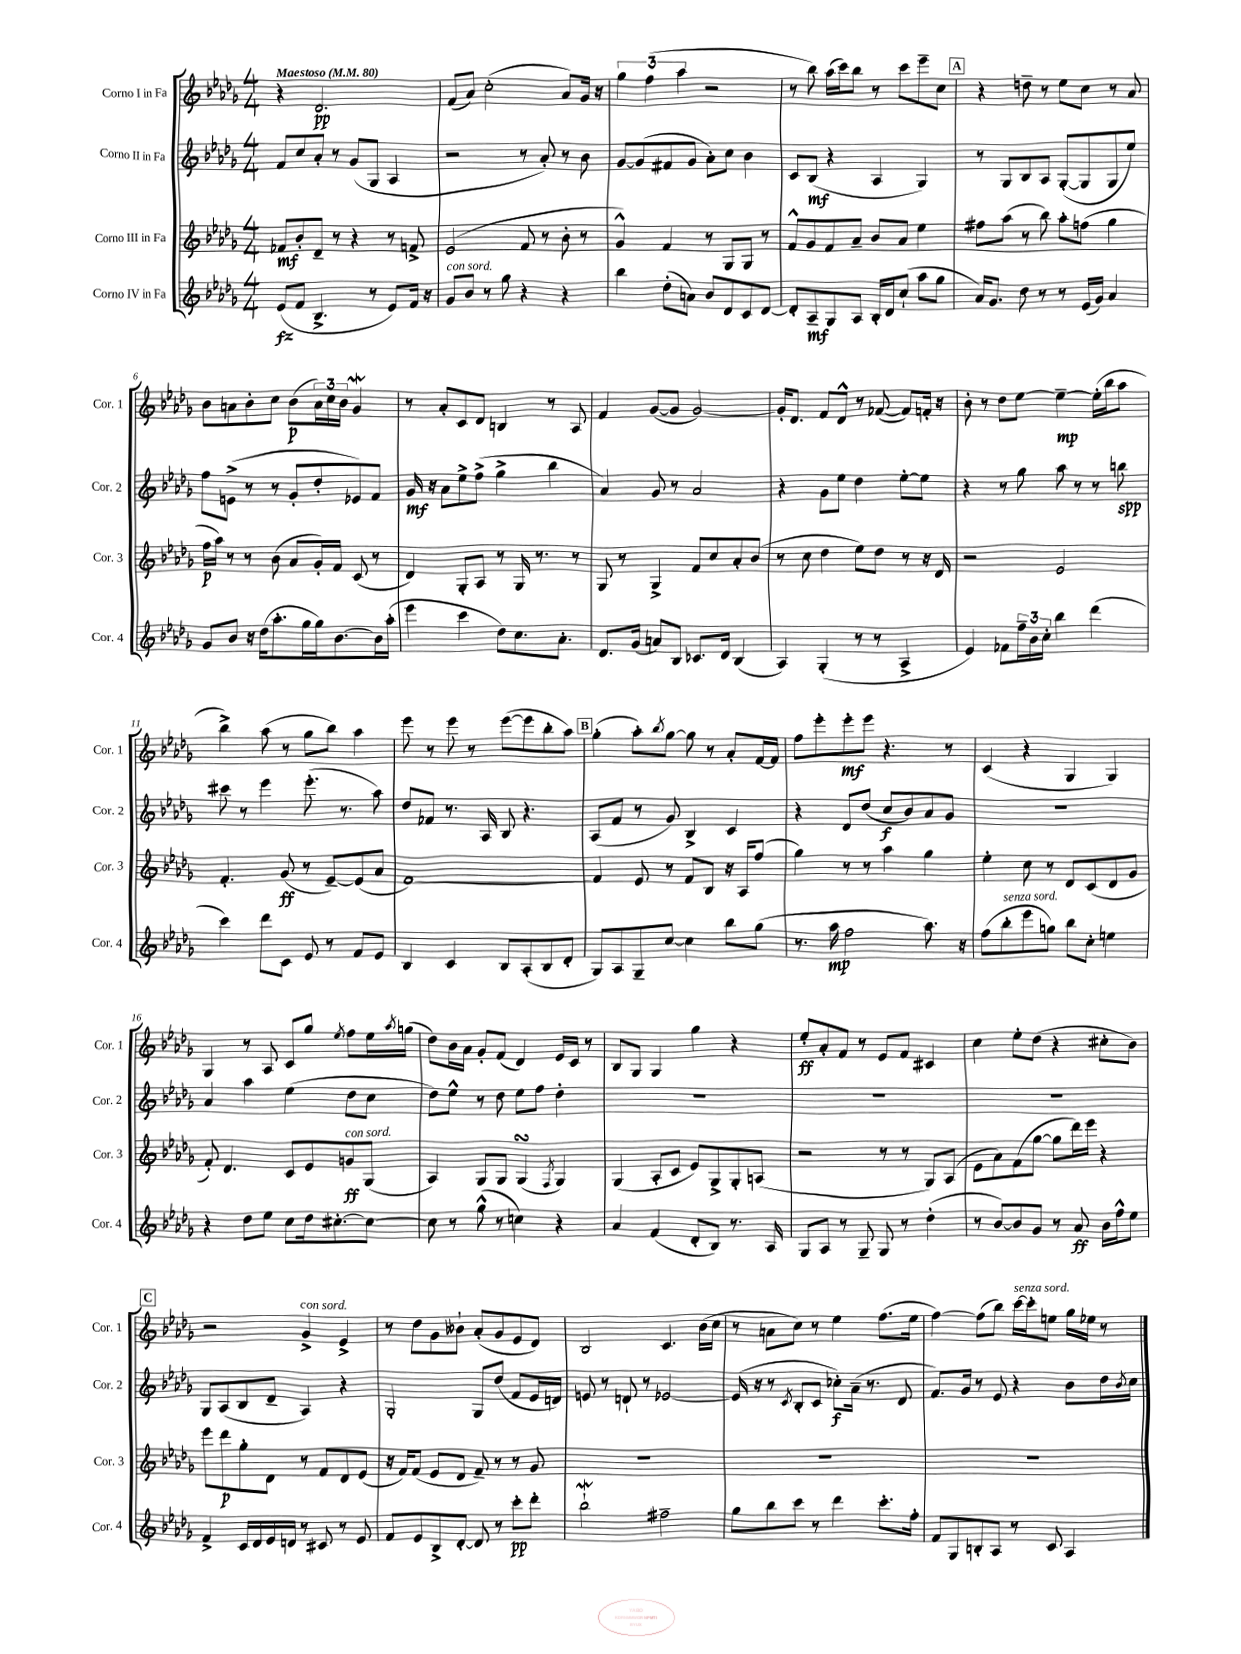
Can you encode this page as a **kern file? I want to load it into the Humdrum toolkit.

**kern	**dynam	**kern	**dynam	**kern	**dynam	**kern	**dynam
*part4	*part4	*part3	*part3	*part2	*part2	*part1	*part1
*staff4	*staff4	*staff3	*staff3	*staff2	*staff2	*staff1	*staff1
*I"Corno IV in Fa	*	*I"Corno III in Fa	*	*I"Corno II in Fa	*	*I"Corno I in Fa	*
*I'Cor. 4	*	*I'Cor. 3	*	*I'Cor. 2	*	*I'Cor. 1	*
*clefG2	*	*clefG2	*	*clefG2	*	*clefG2	*
*k[b-e-a-d-g-]	*	*k[b-e-a-d-g-]	*	*k[b-e-a-d-g-]	*	*k[b-e-a-d-g-]	*
*M4/4	*	*M4/4	*	*M4/4	*	*M4/4	*
*MM80	*	*MM80	*	*MM80	*	*MM80	*
=1	=1	=1	=1	=1	=1	=1	=1
!	!	!	!	!	!	!LO:TX:a:B:t=Maestoso	!
(8e-/L	fz	8f-X/L	mf	8f/L	.	4r	.
8f/J	.	8b-'/	.	8cc/	.	.	.
4.B-^/	.	8d-~/J	.	8a-'/J	.	2.d-/	pp
.	.	8r	.	8r	.	.	.
.	.	4r	.	(8g-/L	.	.	.
8r	.	.	.	8G-/J	.	.	.
8e-/L)	.	8r	.	4A-/	.	.	.
16f/Jk	.	8fn^/	.	.	.	.	.
16r	.	.	.	.	.	.	.
=2	=2	=2	=2	=2	=2	=2	=2
!LO:TX:a:i:t=con sord.	!	!	!	!	!	!	!
8g-/L	.	(2e-/	.	2r	.	(8f/L	.
8b-/J	.	.	.	.	.	8a-/J)	.
8r	.	.	.	.	.	(2cc'\	.
8gg-\	.	.	.	.	.	.	.
4r	.	8f/	.	8r	.	.	.
.	.	8r	.	8a-'/)	.	.	.
4r	.	8b-'\	.	8r	.	8a-/L)	.
.	.	8r	.	8b-\	.	16g-/Jk	.
.	.	.	.	.	.	16r	.
=3	=3	=3	=3	=3	=3	=3	=3
4bb-\	.	4g-^^/)	.	[8g-/L	.	6gg-\	.
.	.	.	.	(8g-/]	.	.	.
.	.	.	.	.	.	(6ff\	.
(8dd-'\L	.	4f/	.	8f#X/	.	.	.
.	.	.	.	.	.	6aa-\	.
8an\J)	.	.	.	8g-/J	.	.	.
8b-/L	.	8r	.	8a-'\L)	.	2r	.
8d-/	.	8G-/L	.	8cc\J	.	.	.
8c/	.	8G-/J	.	4b-\	.	.	.
[8d-/J	.	8r	.	.	.	.	.
=4	=4	=4	=4	=4	=4	=4	=4
8d-'/L]	.	8f^^/L	.	8c/L	.	8r	.
8A-~/	mf	8g-/	.	(8B-/J	mf	8bb-\)	.
8G-/	.	8f/	.	4r	.	(16aa-\LL	.
.	.	.	.	.	.	16ccc\J)	.
8A-/J	.	8a-~/J	.	.	.	8bb-\J	.
16B-'/LL	.	8b-/L	.	4A-/	.	8r	.
16d-/J	.	.	.	.	.	.	.
(8cc`/J	.	8a-/J	.	.	.	8ccc\L	.
8aa-\L	.	4ee-\	.	4G-/)	.	8eee-~\	.
8gg-\J	.	.	.	.	.	8cc\J	.
!!LO:REH:place=s1:t=A
=5	=5	=5	=5	=5	=5	=5	=5
16a-/KL)	.	8ff#X\L	.	8r	.	4r	.
8.g-/J	.	.	.	.	.	.	.
.	.	(8aa-\J	.	8G-/L	.	.	.
8dd-\	.	8r	.	8B-/	.	8ddn~\	.
8r	.	8bb-\)	.	8A-/J	.	8r	.
8r	.	8aa-'\L	.	([8G-'/L	.	8ee-\L	.
(16e-/LL	.	(8ffn\J	.	8G-/]	.	8cc\J	.
16g-/JJ)	.	.	.	.	.	.	.
4a-/	.	4gg-\	.	8G-/	.	8r	.
.	.	.	.	8ee-/J)	.	8a-/	.
!!LO:LB:g=z
=6	=6	=6	=6	=6	=6	=6	=6
8g-/L	.	16ff\LL	p	8ff\L	.	8b-\L	.
.	.	16aa-\JJ)	.	.	.	.	.
8b-/J	.	8r	.	(8en^\J	.	8an\	.
16r	.	8r	.	8r	.	8b-'\	.
(16dd-\KL	.	.	.	.	.	.	.
8.aa-'\	.	(8b-\	.	8r	.	8cc\J	.
.	.	8a-/L	.	8g-'/L	.	(8b-\L	p
16gg-\L	.	.	.	.	.	.	.
16gg-\J)	.	16g-'/L)	.	8dd-'/	.	24a\L)	.
.	.	.	.	.	.	24cc\	.
[8.b-\	.	16f/JJ	.	.	.	.	.
.	.	.	.	.	.	24b-\JJ	.
.	.	(8c/	.	8e-X/)	.	4g-w/	.
16b-\L]	.	8r	.	8f/J	.	.	.
(16aa-'\JJ	.	.	.	.	.	.	.
=7	=7	=7	=7	=7	=7	=7	=7
4eee-\	.	4d-/)	.	16g-/	mf	8r	.
.	.	.	.	16r	.	.	.
.	.	.	.	8a-\L	.	8a-'/L	.
4ccc\	.	8G-'/L	.	8ee-^\	.	8c/	.
.	.	8A-/J	.	(8ff^\J	.	8d-/J	.
8dd-\L)	.	8r	.	4gg-^\	.	4Bn/	.
8.cc\	.	16G-/	.	.	.	.	.
.	.	8.r	.	.	.	.	.
.	.	.	.	4bb-\	.	8r	.
8.a-'\J	.	.	.	.	.	.	.
.	.	8r	.	.	.	8A-/	.
=8	=8	=8	=8	=8	=8	=8	=8
8.d-/L	.	8G-/	.	4a-/)	.	4f/	.
.	.	8r	.	.	.	.	.
(16g-/Jk	.	.	.	.	.	.	.
8an/L)	.	4G-^/	.	8g-/	.	([8g-/L	.
8B-/J	.	.	.	8r	.	8g-/J]	.
8.c-X/L	.	8f/L	.	2a-/	.	[2g-/)	.
.	.	8cc/	.	.	.	.	.
16d-/Jk	.	.	.	.	.	.	.
(4B-/	.	8a-'/	.	.	.	.	.
.	.	(8b-/J	.	.	.	.	.
=9	=9	=9	=9	=9	=9	=9	=9
4A-/)	.	8r	.	4r	.	16g-'/KL]	.
.	.	.	.	.	.	8.d-/J	.
.	.	8cc\	.	.	.	.	.
(4G-'/	.	4dd-\	.	8g-\L	.	8f/L	.
.	.	.	.	8ee-\J	.	8d-^^/J	.
8r	.	8ee-\L)	.	4dd-\	.	8r	.
8r	.	8dd-\J	.	.	.	([8f-X/	.
4A-^/	.	8r	.	[8ee-'\L	.	8f-/L])	.
.	.	16r	.	8ee-\J]	.	16fn'/Jk	.
.	.	16d-/	.	.	.	16r	.
=10	=10	=10	=10	=10	=10	=10	=10
4e-/)	.	2r	.	4r	.	8b-'\	.
.	.	.	.	.	.	8r	.
8f-X\L	.	.	.	8r	.	8dd-\L	.
24ff~\L	.	.	.	8gg-\	.	[8ee-\J	.
24b-\	.	.	.	.	.	.	.
24cc'\JJ	.	.	.	.	.	.	.
4bb-\	.	2e-/	.	8aa-\	.	4ee-~\_	mp
.	.	.	.	8r	.	.	.
(4ddd-\	.	.	.	8r	.	(16ee-'\LL]	.
.	.	.	.	.	.	16bb-\J	.
.	.	.	.	8bbn\	spp	8aa-\J	.
!!LO:LB:g=z
=11	=11	=11	=11	=11	=11	=11	=11
4ccc\)	.	4.f'/	.	8ccc#X\	.	4bb-^\)	.
.	.	.	.	8r	.	.	.
8ddd-\L	.	.	.	4eee-\	.	(8aa-\	.
8c\J	.	(8g-/	ff	.	.	8r	.
8e-/	.	8r	.	(8.eee-'\	.	8gg-\L	.
8r	.	[8e-~/L)	.	.	.	8bb-\J)	.
.	.	.	.	8.r	.	.	.
8f/L	.	(8e-/]	.	.	.	4aa-\	.
8e-/J	.	8a-/J	.	8aa-\)	.	.	.
=12	=12	=12	=12	=12	=12	=12	=12
4B-/	.	[1f)	.	8dd-/L	.	8eee-\	.
.	.	.	.	8f-X/J	.	8r	.
4c/	.	.	.	8.r	.	8eee-\	.
.	.	.	.	.	.	8r	.
.	.	.	.	16A-/	.	.	.
8B-/L	.	.	.	8B-/	.	([8eee-\L	.
(8A-'/	.	.	.	4.r	.	8eee-\]	.
8B-/	.	.	.	.	.	8bb-'\	.
8d-'/J	.	.	.	.	.	8aa-\J)	.
!!LO:REH:place=s1:t=B
=13	=13	=13	=13	=13	=13	=13	=13
8G-/L)	.	4f/]	.	(8A-/L	.	(4gg-'\	.
8A-/	.	.	.	8f/J	.	.	.
8G-~/	.	8e-/	.	8r	.	8aa-'\L)	.
.	.	.	.	.	.	8qbb-/	.
[8cc/J	.	8r	.	8g-/)	.	[8gg-\J	.
4cc\]	.	8f/L	.	4B-^/	.	8gg-\]	.
.	.	8B-/J	.	.	.	8r	.
8bb-\L	.	16r	.	4c/	.	8a-'/L	.
.	.	16A-/KL	.	.	.	.	.
(8gg-\J	.	(8ff/J	.	.	.	[16f/L	.
.	.	.	.	.	.	16f/JJ]	.
=14	=14	=14	=14	=14	=14	=14	=14
8.r	.	4gg-\)	.	4r	.	8ff\L	.
.	.	.	.	.	.	8eee-'\	.
16aa-\	mp	.	.	.	.	.	.
2ff\	.	8r	.	8d-/L	.	8eee-'\	mf
.	.	8r	.	(8dd-/J	.	8eee-\J	.
.	.	4aa-\	.	8cc/L	f	4.r	.
.	.	.	.	8b-/)	.	.	.
8.aa-\)	.	4gg-\	.	8a-/	.	.	.
.	.	.	.	8g-/J	.	8r	.
16r	.	.	.	.	.	.	.
=15	=15	=15	=15	=15	=15	=15	=15
(8ff\L	.	4ee-'\	.	1r	.	(4c/	.
!LO:TX:a:i:t=senza sord.	!	!	!	!	!	!	!
8bb-'\	.	.	.	.	.	.	.
8eee-\	.	8cc\	.	.	.	4r	.
8ggn\J)	.	8r	.	.	.	.	.
8bb-\L	.	8d-/L	.	.	.	4G-/	.
8cc'\J	.	(8c/	.	.	.	.	.
4een\	.	8d-/	.	.	.	4G-/)	.
.	.	8g-/J	.	.	.	.	.
!!LO:LB:g=z
=16	=16	=16	=16	=16	=16	=16	=16
4r	.	8f'/)	.	4a-/	.	4G-/	.
.	.	4.d-/	.	.	.	.	.
8dd-\L	.	.	.	4aa-\	.	8r	.
8ee-\J	.	.	.	.	.	8A-/	.
8cc\L	.	8c/L	.	(4ee-\	.	8c/L	.
16dd-\k	.	8e-/	.	.	.	8gg-/J	.
[8.cc#X'\	.	.	.	.	.	.	.
.	.	.	.	.	.	8qee-/	.
!	!	!LO:TX:a:i:t=con sord.	!	!	!	!	!
.	.	8gn/	ff	8dd-\L	.	8ff\L	.
8cc#\J_	.	(8G-/J	.	8cc\J	.	16ee-\L	.
.	.	.	.	.	.	8qaa-/	.
.	.	.	.	.	.	(16ggn\JJ	.
=17	=17	=17	=17	=17	=17	=17	=17
8cc#\]	.	4A-/)	.	8dd-\L)	.	8dd-\L)	.
8r	.	.	.	8ee-^^\J	.	16b-\L	.
.	.	.	.	.	.	16a-\JJ	.
(8gg-^^\	.	8G-/L	.	8r	.	8g-'/L	.
8r	.	8G-/J	.	8dd-\	.	(8f/J	.
4ccn\)	.	(4G-sSSs/	.	8ee-\L	.	4d-/)	.
.	.	.	.	8ff\J	.	.	.
.	.	8qF/	.	.	.	.	.
4r	.	4G-/)	.	4dd-'\	.	16e-/LL	.
.	.	.	.	.	.	16c/JJ	.
.	.	.	.	.	.	8r	.
=18	=18	=18	=18	=18	=18	=18	=18
4a-/	.	(4G-/	.	1r	.	8B-/L	.
.	.	.	.	.	.	8G-/J	.
(4f/	.	8A-'/L	.	.	.	4G-/	.
.	.	8c/J	.	.	.	.	.
8d-'/L	.	8e-/L)	.	.	.	4gg-\	.
8B-/J)	.	8G-^/	.	.	.	.	.
8.r	.	8G-'/	.	.	.	4r	.
.	.	(8An/J	.	.	.	.	.
16A-/	.	.	.	.	.	.	.
=19	=19	=19	=19	=19	=19	=19	=19
8G-/L	.	2r	.	1r	.	8ee-'/L	ff
8A-/J	.	.	.	.	.	8a-'/	.
8r	.	.	.	.	.	8f/J	.
8G-~/	.	.	.	.	.	8r	.
8G-/	.	8r	.	.	.	8e-/L	.
8r	.	8r	.	.	.	8f/J	.
(4dd-'\	.	8G-/L)	.	.	.	4c#X/	.
.	.	(8A-/J	.	.	.	.	.
=20	=20	=20	=20	=20	=20	=20	=20
8r	.	8e-\L	.	1r	.	4cc\	.
[8b-/L)	.	8a-\)	.	.	.	.	.
8b-/]	.	(8f\	.	.	.	8ee-'\L	.
8g-/J	.	[8gg-\J	.	.	.	(8dd-\J	.
8r	.	8gg-\L]	.	.	.	4r	.
8a-/	ff	16ddd-\L)	.	.	.	.	.
.	.	16eee-\JJ	.	.	.	.	.
16b-\LL	.	4r	.	.	.	8cc#X'\L	.
16ff^^\J	.	.	.	.	.	.	.
8ee-\J	.	.	.	.	.	8b-\J)	.
!!LO:LB:g=z
!!LO:REH:place=s1:t=C
=21	=21	=21	=21	=21	=21	=21	=21
4f^/	.	8eee-\L	.	8G-/L	.	2r	.
.	.	8ddd-\	p	(8A-/	.	.	.
16c/LL	.	8gg-'\	.	8B-/	.	.	.
16d-/	.	.	.	.	.	.	.
16e-/	.	8d-\J	.	8d-~/J	.	.	.
16dn/JJ	.	.	.	.	.	.	.
!	!	!	!	!	!	!LO:TX:a:i:t=con sord.	!
8r	.	8r	.	4A-/)	.	4g-^/	.
8c#X/	.	8f/L	.	.	.	.	.
8r	.	8d-/	.	4r	.	4e-^/	.
8e-/	.	(8e-/J	.	.	.	.	.
=22	=22	=22	=22	=22	=22	=22	=22
8f/L	.	16r	.	2G-'/	.	8r	.
.	.	16f/KL)	.	.	.	.	.
8e-/	.	(8f/J	.	.	.	8dd-\L	.
8B-^/	.	8e-/L	.	.	.	8g-\	.
[8d-'/J	.	8d-/J	.	.	.	8b--X`\J	.
8d-/]	.	8f~/)	.	8G-/L	.	(8a-'/L	.
8r	.	8r	.	(8dd-/J	.	8g-/	.
8ccc'\L	pp	8r	.	8f/L	.	8e-/	.
8ddd-'\J	.	8g-/	.	16e-/L	.	8d-/J)	.
.	.	.	.	16dn/JJ)	.	.	.
=23	=23	=23	=23	=23	=23	=23	=23
2bb-W`\	.	1r	.	8en/	.	2B-/	.
.	.	.	.	8r	.	.	.
.	.	.	.	8dn`/	.	.	.
.	.	.	.	8r	.	.	.
2ff#X~\	.	.	.	[2e-X/	.	4.c/	.
.	.	.	.	.	.	(16b-\LL	.
.	.	.	.	.	.	16cc\JJ	.
=24	=24	=24	=24	=24	=24	=24	=24
8gg-\L	.	1r	.	(16e-/]	.	8r	.
.	.	.	.	16r	.	.	.
8bb-\	.	.	.	8r	.	8an\L	.
.	.	.	.	8qc/	.	.	.
8ccc\J	.	.	.	8B-'/L	.	8cc\J)	.
8r	.	.	.	8c/J	.	8r	.
4ddd-\	.	.	.	8cc-X'\L)	f	4ee-\	.
.	.	.	.	(16a-~\Jk	.	.	.
.	.	.	.	8.r	.	.	.
8.ccc'\L	.	.	.	.	.	(8.ff\L	.
.	.	.	.	8d-/	.	.	.
16ff'\Jk	.	.	.	.	.	16ee-\Jk	.
=25	=25	=25	=25	=25	=25	=25	=25
8f/L	.	1r	.	8.f/L)	.	[4ff\)	.
8G-/	.	.	.	.	.	.	.
.	.	.	.	16g-/Jk	.	.	.
8Bn'/	.	.	.	8r	.	(8ff\L]	.
8A-/J	.	.	.	8e-/	.	8bb-\J)	.
!	!	!	!	!	!	!LO:TX:a:i:t=senza sord.	!
8r	.	.	.	4r	.	[16ccc\LL	.
.	.	.	.	.	.	16ccc'\J]	.
8c/	.	.	.	.	.	8een\J	.
4A-/	.	.	.	8b-\L	.	16gg-\LL	.
.	.	.	.	.	.	16ee-X\JJ	.
.	.	.	.	16dd-\L	.	8r	.
.	.	.	.	8qb-/	.	.	.
.	.	.	.	16cc\JJ	.	.	.
==	==	==	==	==	==	==	==
*-	*-	*-	*-	*-	*-	*-	*-
